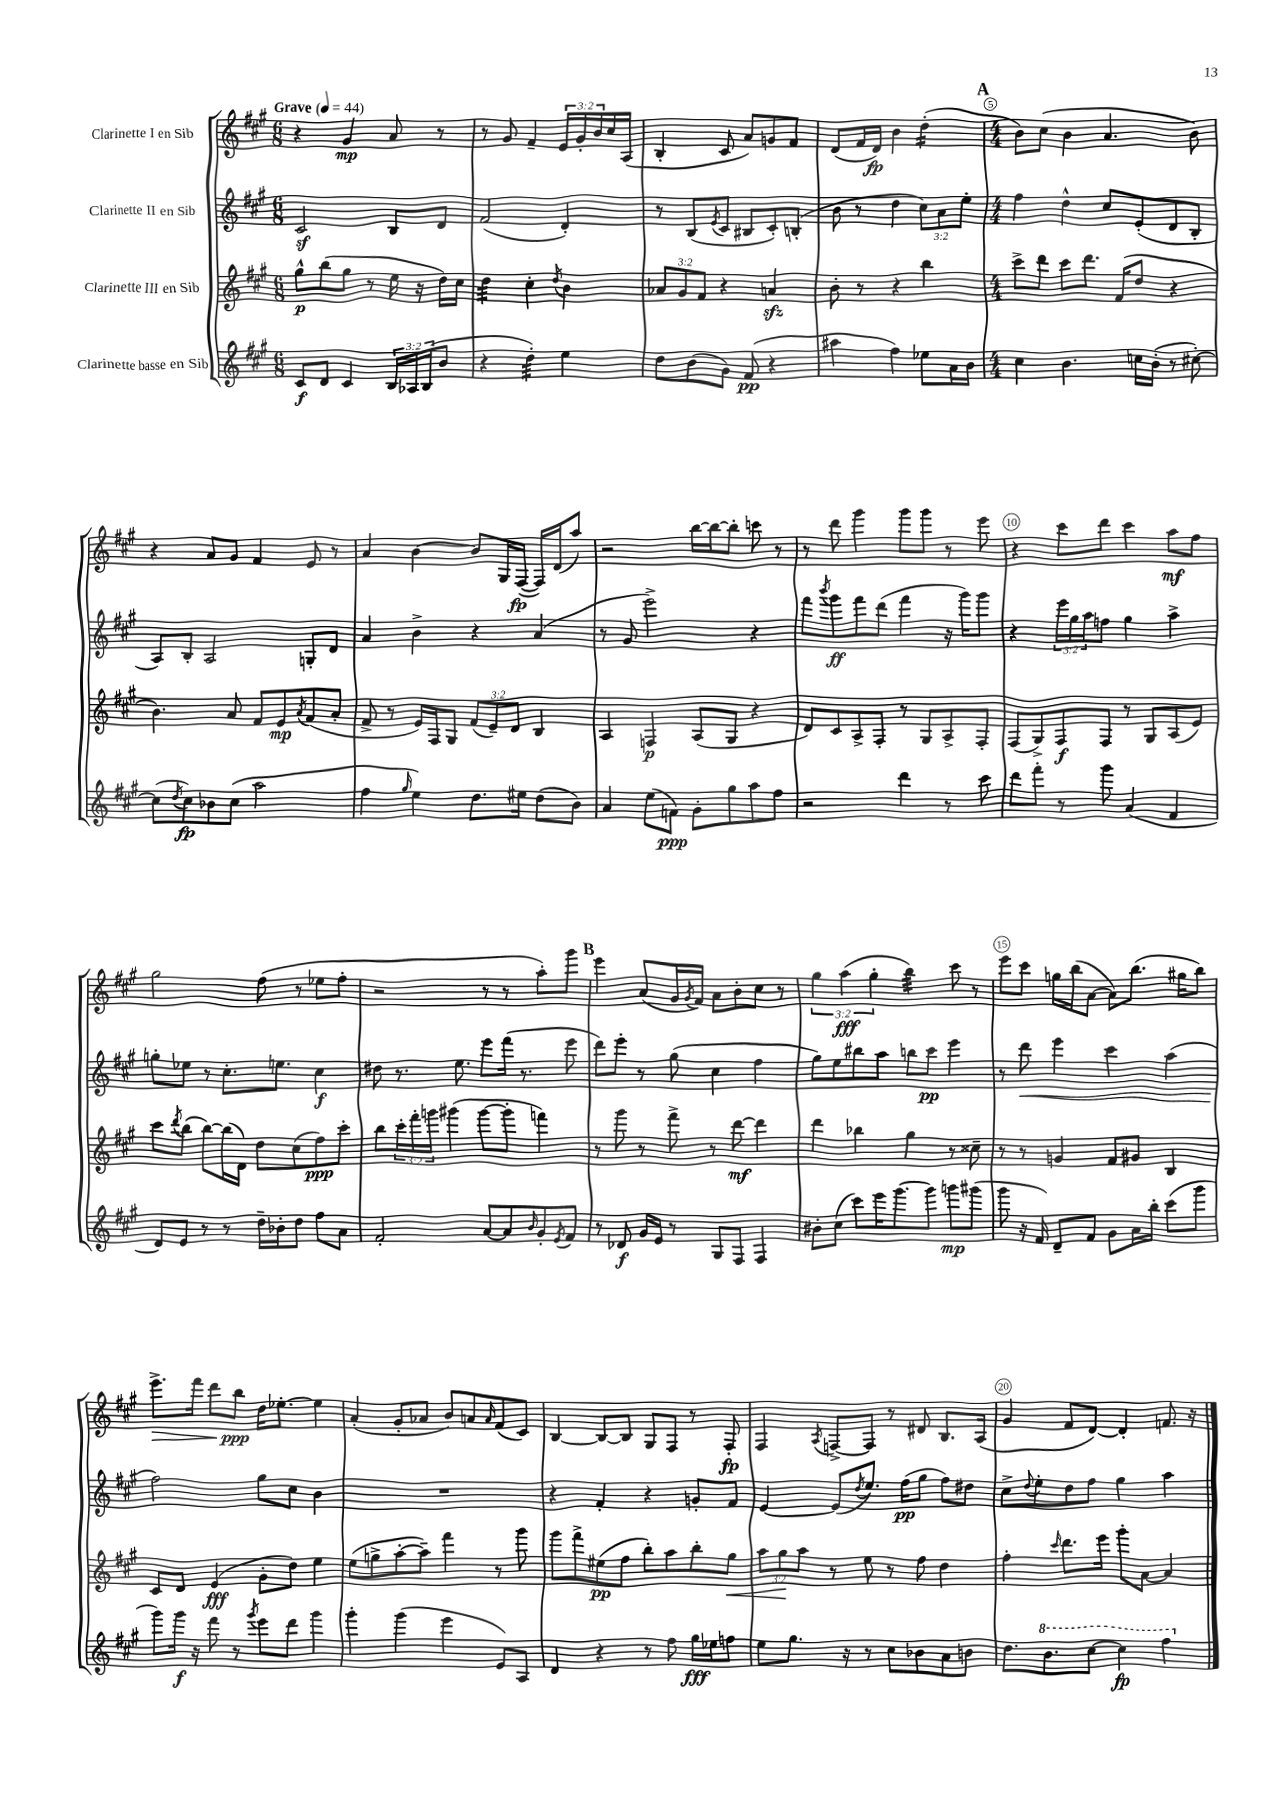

**kern	**kern	**kern	**kern
*staff4	*staff3	*staff2	*staff1
*clefG2	*clefG2	*clefG2	*clefG2
*k[f#c#g#]	*k[f#c#g#]	*k[f#c#g#]	*k[f#c#g#]
*M6/8	*M6/8	*M6/8	*M6/8
*MM44	*MM44	*MM44	*MM44
8c#/L	8gg#^^\L	2c#/	4r
8d/J	(8bb\	.	.
4c#/	8gg#\J	.	4g#/
.	8r	.	.
24B/LL	16ee\	8B/L	8a/
24A-/	.	.	.
.	16r	.	.
(24B/J	.	.	.
8b/J	16dd\LL)	8d/J	8r
.	16cc#\JJ	.	.
=	=	=	=
4r	4dd\	(2f#/	8r
.	.	.	8g#/
4dd'\)	4cc#'\	.	4f#~/
.	8qdd/	.	.
4ee\	4b\	4d'/)	24e/LL
.	.	.	24g#'/
.	.	.	24b/
.	.	.	16cc#/
.	.	.	(16A/JJ
=	=	=	=
8dd\L	12a-/L	8r	4B'/
.	12g#/	.	.
(8b\	.	(8B/L	.
.	12f#/J	.	.
.	.	8qe/	.
8g#\J)	4r	8c#/J	8c#/
(8f#/	.	8B#/L	8a/L)
4r	4a/	8c#'/)	8g/
.	.	(8B'/J	8f#/J
=	=	=	=
4aa#\	8b'\	8b\	(8d/L
.	8r	8r	16f#/L
.	.	.	16d/JJ)
4ff#\)	4r	4dd\	4b\
8ee-\L	4bb\	12cc#\L)	(4dd'\
.	.	12a\	.
16a\L	.	.	.
.	.	12ee'\J	.
16b\JJ	.	.	.
=	=	=	=
*M4/4	*M4/4	*M4/4	*M4/4
4cc#\	8ccc#^\L	4ff#\	8b\L)
.	8ddd\J	.	(8cc#\J
4.b\	8ccc#\L	4dd^^\	4b\
.	8.ddd\J	.	.
.	.	8cc#/L	4.a/
.	(16f#/LK	.	.
16cc\LL	8dd/J	(8e'/	.
(16b'\JJ	.	.	.
8r	4r	8d/	.
[8cc#'\)	.	8B'/J	8b\)
=	=	=	=
(8cc#\]L	4.b\)	8A/L)	4r
8qdd/	.	.	.
8cc#\)	.	8B'/J	.
8b-\	.	2A/	8a/L
(8cc#\J	8a/	.	8g#/J
2aa\	8f#/L	.	4f#/
.	8e/	.	.
.	8qa/	.	.
.	(8f#/	8G'/L	8e/
.	8a'/J	8d/J	8r
=	=	=	=
4ff#\	8f#^/	4a/	4a/
.	8r	.	.
16qqgg#/	.	.	.
4ee\)	16e/LL)	4b^\	[4b\
.	16F#/J	.	.
.	8G#/J	.	.
8.dd\L	(12f#/L	4r	8b/]L
.	12e~/)	.	.
.	.	.	16G#/L
.	12d/J	.	.
16ee#\Jk	.	.	([16F#/JJ
(8dd\L	4B/	(4a/	16F#/]LL)
.	.	.	(16d/J
8b\J)	.	.	8aa/J)
=	=	=	=
4a/	4A/	8r	2r
.	.	8g#/	.
(8ee\L	4F/	2eee^\)	.
8f\J)	.	.	.
8g#'\L	(8A/L	.	[16bb\LL
.	.	.	16bb\_J
8gg#\	8G#/J	.	8bb'\]J
8aa\	4r	4r	8ccc\
8ff#\J	.	.	8r
=	=	=	=
2r	8d/L)	8fff#\L	8r
.	.	8qbbb/	.
.	8c#/	8ggg#\	8ddd\
.	8A^/	8fff#\	4ggg#\
.	8F#'/J	(8ddd\J	.
4ddd\	8r	4fff#\	8ggg#\L
.	8G#/L	.	8ggg#\J
8r	8A^/	16r	8r
.	.	16ggg#\LK)	.
8ccc#\	8F#'/J	8ggg#\J	8eee\
=	=	=	=
8ddd\L	(8F#/L	4r	4r
8fff#'\J	8G#^/)	.	.
8r	8F#/	24eee\LL	8ccc#\L
.	.	24gg#\	.
.	.	24aa\J	.
8ggg#\	8F#/J	8ff\J	8ddd\J
(4a/	8r	4gg#\	4ccc#\
.	8G#/L	.	.
4f#/	(8A/	4aa^\	8aa\L
.	8e/J)	.	8ff#\J
=	=	=	=
8d/L)	8ccc#\L	8gg'\L	2gg#\
.	8qddd/	.	.
8e/J	(8bb\J	8ee-\J	.
8r	[8bb\L)	8r	.
8r	(16bb\]L	8.cc#'\L	.
.	16d\JJ)	.	.
16dd~\LL	8dd\L	.	(8ff#\
16b-'\J	.	8.ee\J	.
8dd\J	(8cc#\	.	8r
8ff#\L	8ff#\)	4cc#\	8ee-\L
8a\J	8ccc#'\J	.	8ff#'\J
=	=	=	=
2f#'/	8bb\L	8dd#\	2r
.	24ccc#'\L	8.r	.
.	24fff#'\	.	.
.	24ggg\JJ	.	.
.	(4ggg#\	.	.
.	.	8.ee\	.
[8a/L	[8ggg#\L	8eee\L	8r
8a/]	8ggg#'\]J	(16fff#\Jk	8r
.	.	8.r	.
16qqb/	.	.	.
8g#'/	4fff\)	.	8aa'\L)
8qe/	.	.	.
8f#/J	.	8eee\	8ggg#\J
=	=	=	=
8r	8r	8ddd\L)	4eee\
8d-/	8ggg#\	8eee'\J	.
16g#/LL	8r	8r	(8a/L
16e/JJ	.	.	.
8r	8fff#^\	(8gg#\	16g#/L
.	.	.	8qg#/
.	.	.	16f#/JJ)
8G#/L	8r	4cc#\	8a\L
8F#/J	[8ddd\	.	8b'\
4F#/	4ddd\]	4ff#\	8cc#\J
.	.	.	8r
=	=	=	=
8b#'\L	4ddd\	8gg#\L)	6gg#\
(8cc#\J	.	8ee\	.
.	.	.	(6aa\
8ccc#\L)	4bb-\	8bb#\	.
.	.	.	6gg#'\
16eee\K	.	8aa\J	.
[8.ggg#\	.	.	.
.	4gg#\	8bb\L	4bb\)
8ggg#\]J	.	8ccc#\J	.
8ggg\L	8r	4eee\	8ccc#\
(8ggg#\J	8cc##~\	.	8r
=	=	=	=
8ggg#\	8r	8r	8eee\L
16r	8r	8ddd\	8ccc#\J
16f#/)	.	.	.
8d~/L	4g/	4eee\	16gg\LL
.	.	.	(16bb\J
8f#/J	.	.	[8a\J
8g#\L	8f#/L	4ccc#\	8a\]L)
16a\L	8g#/J	.	(8.bb\J
16bb'\JJ	.	.	.
(8ccc#\L	4B/	(4aa\	.
.	.	.	16gg#\LK
8ggg#\J	.	.	8bb\J)
=	=	=	=
8ggg#\L)	8c#/L	2ff#\)	8.eee^\L
16ggg#\Jk	8d/J	.	.
16r	.	.	16fff#\Jk
8fff#\	(4e/	.	8ddd\L
8r	.	.	8bb\J
8qggg#/	.	.	.
8eee\L	8g#'\L	8gg#\L	16dd\LK
.	.	.	[8.ee-'\J
8ddd\J	8dd\J)	8cc#\J	.
4ggg#\	4ee\	4b\	4ee-\]
=	=	=	=
4ggg#'\	(8ee\L	1r	(4a'/
.	8gg^\	.	.
(4ggg#\	[8aa'\	.	8g#'/L
.	8aa~\]J)	.	8a-/J
4eee\	4fff#\	.	8b/L)
.	.	.	8a/
.	.	.	16qqa/
8e/L)	8r	.	(8f#/
8A/J	8ggg#\	.	8c#/J)
=	=	=	=
4d/	8ggg#\L	4r	[4B/
.	8fff#^\	.	.
4r	(8ee#\	4f#'/	8B/_L
.	8ff#\J	.	8B/]J
8r	8bb'\L)	4r	8G#/L
8ff#\	8aa\	.	8F#/J
16gg#\LL	8bb'\	8g'/L	8r
16ee-\J	.	.	.
8ff\J	8gg#\J	8f#/J	8F#'/
=	=	=	=
8ee\L	12aa\L	[4e/	4F#/
.	12gg#\	.	.
8.gg#\J	.	.	.
.	12aa\J	.	.
.	.	.	8qA/
.	8r	(8e/]L	[8F^/L
16r	.	.	.
.	.	8qdd/	.
8r	8ee\	8.ee/J)	8F/]J
8cc#\L	8r	.	8r
.	.	(16ff#\LK	.
8b-\	8ff#\	8gg#\J	8d#/
8a\	4dd\	8ff#\L)	8.B/L
8b\J	.	8dd#\J	.
.	.	.	(16A/Jk
=	=	=	=
8.dd\L	4ff#'\	8cc#^\L	4g#/
.	.	8qqdd/	.
.	.	8ee'\	.
8.bb\	.	.	.
.	16qqccc#/	.	.
.	8.ddd\L	8dd\	8f#/L
[8ccc#\J	.	8ff#\J	[8d/J)
.	16eee\Jk	.	.
4ccc#\]	8ggg#'\L	4gg#\	4d'/]
.	[8a\J	.	.
4fff#\	4a/]	4aa\	8.f/
.	.	.	16r
==	==	==	==
*-	*-	*-	*-
